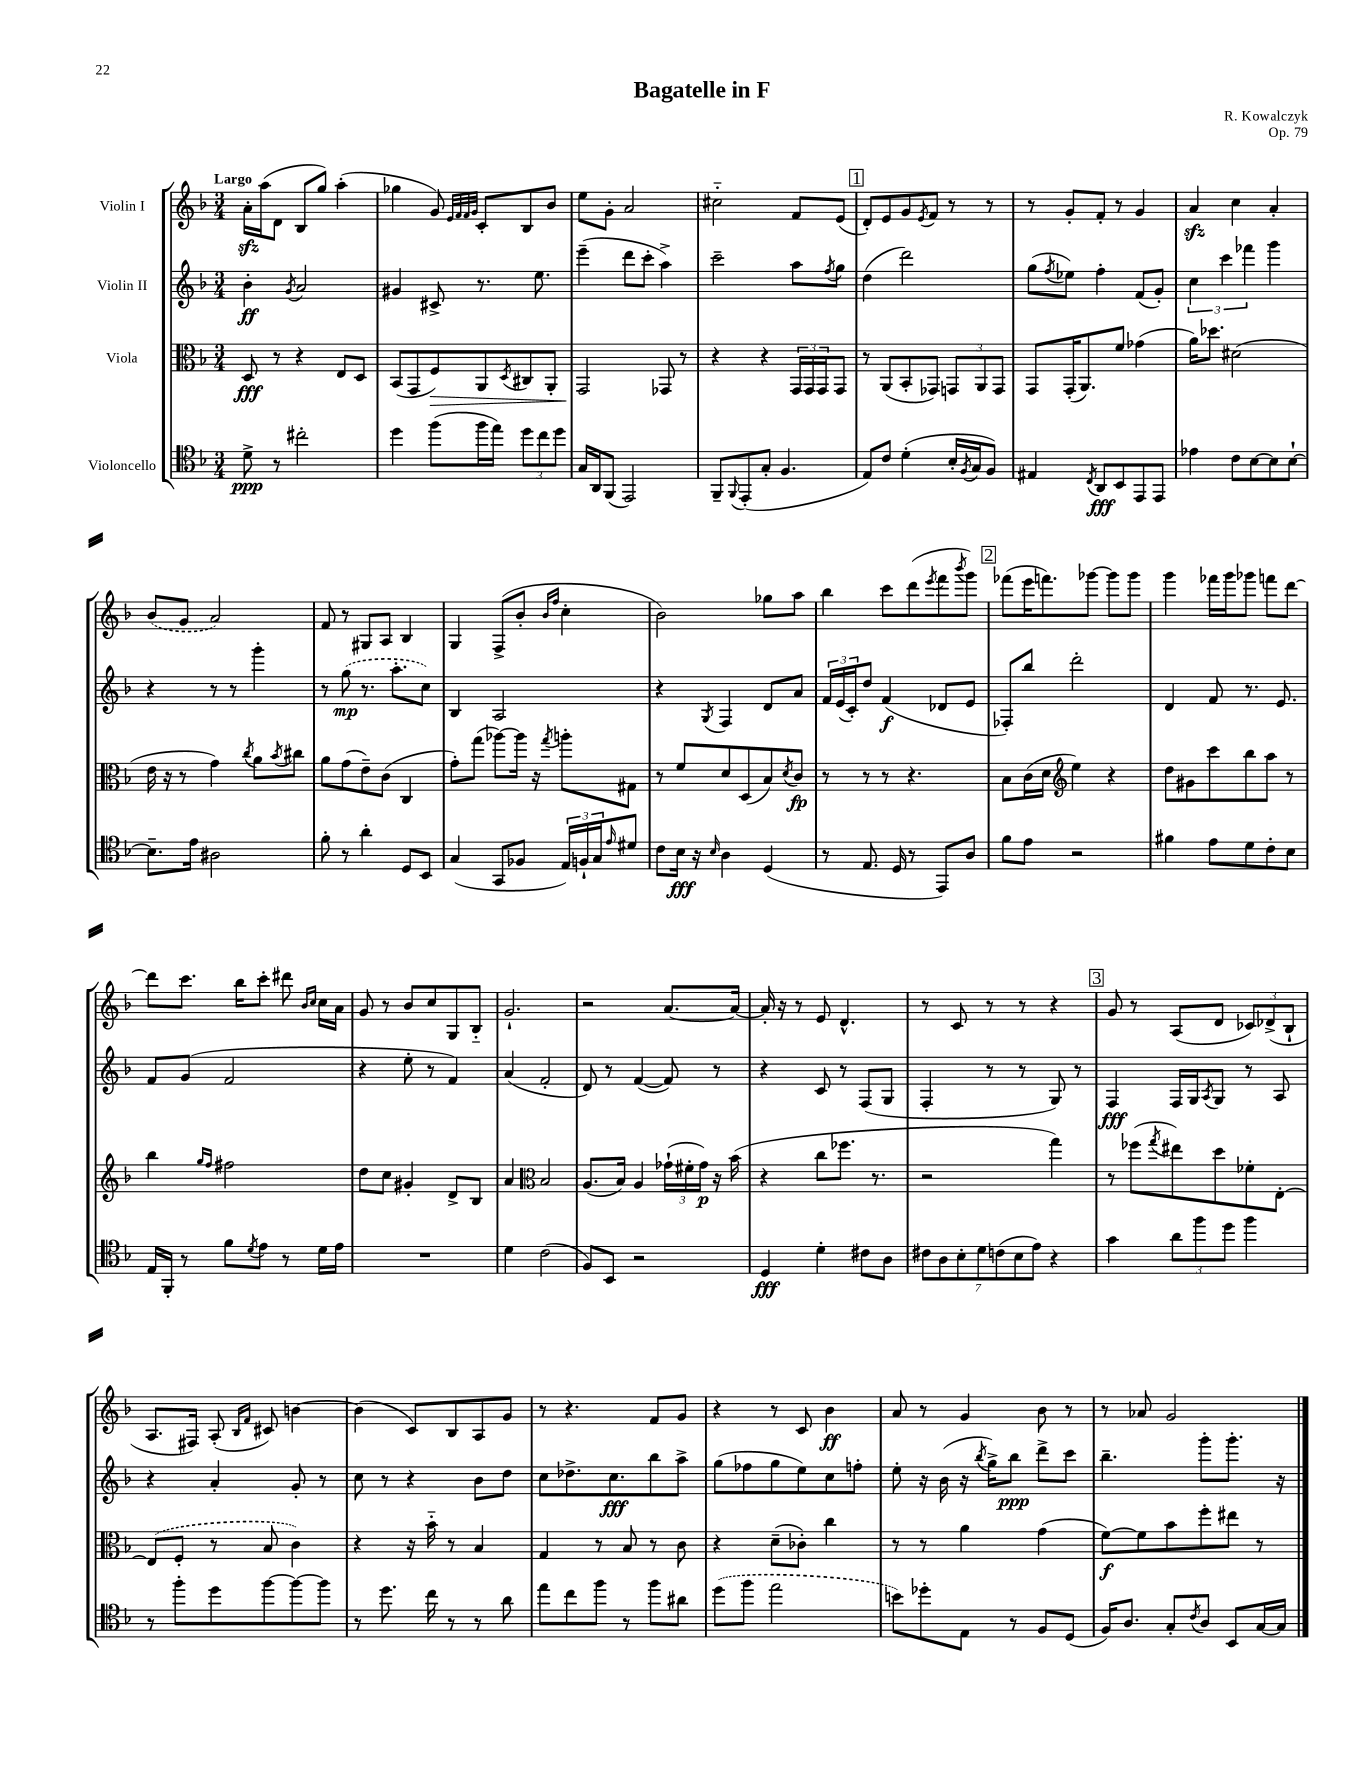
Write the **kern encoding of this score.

**kern	**kern	**kern	**kern
*staff4	*staff3	*staff2	*staff1
*clefC4	*clefC3	*clefG2	*clefG2
*k[b-]	*k[b-]	*k[b-]	*k[b-]
*M3/4	*M3/4	*M3/4	*M3/4
8d^	8D	4b-'	16a'
.	.	.	(16aa
8r	8r	.	8d
.	.	8qg	.
2cc#'	4r	2a	8B-
.	.	.	8gg)
.	8E	.	(4aa'
.	8D	.	.
=	=	=	=
4dd	(8BB-	4g#	4gg-
.	8GG	.	.
(8ff	8F)	8c#^	8g)
.	.	.	32qqe
.	.	.	32qqf
.	.	.	32qqf
.	.	.	32qqg
16ff	8AA	8.r	8c'
16ee)	.	.	.
.	8qD	.	.
12dd	8C#	.	8B-
.	.	8.ee	.
12cc	.	.	.
.	8AA'	.	8b-
12dd	.	.	.
=	=	=	=
16G	2GG	(4eee~	8ee
16AA	.	.	.
(8FF	.	.	8g'
2EE)	.	8ddd	2a
.	.	8ccc'	.
.	8GG-	4aa^)	.
.	8r	.	.
=	=	=	=
8FF~	4r	2ccc~	2cc#'~
8qqFF	.	.	.
(8EE'	.	.	.
8G'	4r	.	.
4.F	.	.	.
.	24GG	8aa	8f
.	24GG	.	.
.	24GG	.	.
.	.	8qff	.
.	8GG	8gg	(8e
=	=	=	=
8E)	8r	(4dd	8d')
8c	(8AA	.	8e
(4d'	8BB-'	2ddd)	8g
.	.	.	8qe
.	8GG-)	.	8f
16B-'	12GG	.	8r
8qF	.	.	.
16G	.	.	.
.	12AA	.	.
8F)	.	.	8r
.	12GG	.	.
=	=	=	=
4E#	8GG	(8gg	8r
.	.	8qff	.
.	(16GG'	8ee-)	8g'
.	8.AA)	.	.
8qC	.	.	.
8AA	.	4ff'	8f'
8BB-	8f	.	8r
8EE	(4g-	(8f	4g
8EE	.	8g')	.
=	=	=	=
4e-	16a)	6cc	4a
.	8.dd-	.	.
.	.	6ccc	.
8c	(2d#	.	4cc
.	.	6fff-	.
[8B-	.	.	.
8B-]	.	4ggg	4a'
[8B-`	.	.	.
=	=	=	=
8.B-~]	16e	4r	(8b-
.	16r	.	.
.	8r	.	8g
16e	.	.	.
2A#	4g)	8r	2a)
.	.	8r	.
.	8qcc	.	.
.	8a	4ggg'	.
.	8qb-	.	.
.	8cc#	.	.
=	=	=	=
8f'	8a	8r	8f
8r	(8g	(8gg	8r
4a'	8e~)	8.r	8G#
.	(8c	.	8A
.	.	8.aa'	.
8D	4C	.	4B-
8BB-	.	8cc)	.
=	=	=	=
(4G	8g')	4B-	4G
.	(8gg	.	.
8GG	[8aa-)	2A	(8F^
8F-	16aa-]	.	8b-'
.	16r	.	.
.	.	.	16qqb-
.	8qgg	.	16qqff
24E)	8aa'	.	4cc'
24F`	.	.	.
24G	.	.	.
16qqe	.	.	.
8d#	8G#	.	.
=	=	=	=
8c	8r	4r	2b-)
16B-	8f	.	.
16r	.	.	.
16qqB-	.	8qG	.
4A	8d	4F	.
.	(8D	.	.
(4D	8B-)	8d	8gg-
.	8qd	.	.
.	8c	8a	8aa
=	=	=	=
8r	8r	24f	4bb-
.	.	(24e	.
.	.	24c')	.
8.E	8r	8dd	.
.	8r	(4f	8ccc
16D	.	.	.
8r	4.r	.	(8ddd
.	.	.	8qeee
8EE)	.	8d-	8fff
.	.	.	8qbbb-
8A	.	8e	8ggg)
=	=	=	=
8f	8B-	8F-')	(8fff-
8e	(16c	8bb-	16eee
.	16d	.	8.fff)
*	*clefG2	*	*
2r	4ee)	2ddd'	.
.	.	.	[8ggg-
.	4r	.	8ggg-]
.	.	.	8ggg-
=	=	=	=
4f#	8dd	4d	4ggg
.	8g#	.	.
8e	8ccc	8f	16fff-
.	.	.	16ggg
8d	8bb-	8.r	8ggg-
8c'	8aa	.	8fff
.	.	8.e	.
8B-	8r	.	[8ddd
=	=	=	=
16E	4bb-	8f	8ddd]
16FF'	.	.	.
8r	.	(8g	8.ccc
.	16qqgg	.	.
.	16qqff	.	.
8f	2ff#	2f	.
.	.	.	16bb-
8qd	.	.	.
8e	.	.	8ccc'
8r	.	.	8ddd#
.	.	.	16qqb-
.	.	.	16qqcc
16d	.	.	16cc
16e	.	.	16a
=	=	=	=
2.r	8dd	4r	8g
.	8cc	.	8r
.	4g#'	8ee'	8b-
.	.	8r	8cc
.	8d^	4f)	8G
.	8B-	.	8B-'~
=	=	=	=
4d	4a	(4a	2.g`
*	*clefC3	*	*
(2c	2B-	2f'	.
=	=	=	=
8F)	(8.A	8d)	2r
8BB-	.	8r	.
.	16B-)	.	.
2r	4A	([4f	.
.	(24g-`	8f])	[8.a
.	24f#'	.	.
.	24g-)	.	.
.	16r	8r	.
.	(16b-	.	16a_
=	=	=	=
4D	4r	4r	16a']
.	.	.	16r
.	.	.	8r
4d'	8cc	8c	8e
.	8.ff-	8r	4.d^^
8c#	.	(8F	.
.	8.r	.	.
8A	.	8G	.
=	=	=	=
14c#	2r	4F'	8r
14A	.	.	.
.	.	.	8c
14B-'	.	.	.
14d	.	.	.
.	.	8r	8r
(14c	.	.	.
14B-	.	.	.
.	.	8r	8r
14e)	.	.	.
4r	4gg)	8G)	4r
.	.	8r	.
=	=	=	=
4g	8r	4F	8g
.	(8ff-	.	8r
.	8qgg	.	.
12a	8ee#)	16F	(8A
.	.	16G	.
12ff	.	.	.
.	.	8qA	.
.	8dd	8G	8d
12dd	.	.	.
4ff	8f-'	8r	12c-)
.	.	.	(12d-^
.	[8E'	8A	.
.	.	.	12B-`
=	=	=	=
8r	(8E]	4r	8.A
8ff'	8F'	.	.
.	.	.	16F#)
8dd	8r	4a'	(8A'
.	.	.	16qqB-
.	.	.	16qqf
[8ff	8B-	.	8c#)
8ff_	4c)	8g'	[4b
8ff]	.	8r	.
=	=	=	=
8r	4r	8cc	(4b]
8.dd	.	8r	.
.	16r	4r	8c)
16cc	16b-'~	.	.
8r	8r	.	8B-
8r	4B-	8b-	8A
8a	.	8dd	8g
=	=	=	=
8ee	4G	8cc	8r
8cc	.	8.dd-^	4.r
8ff	8r	.	.
.	.	8.cc	.
8r	8B-	.	.
8ff	8r	8bb-	8f
8a#	8c	8aa^	8g
=	=	=	=
(8dd	4r	(8gg	4r
8ff	.	8ff-	.
2ee	(8d~	8gg	8r
.	8c-')	8ee)	8c
.	4cc	8cc	4b-
.	.	8ff'	.
=	=	=	=
8b)	8r	8ee'	8a
8dd-'	8r	16r	8r
.	.	(16b-	.
8E	4a	16r	4g
.	.	8qbb-	.
.	.	16gg^)	.
8r	.	8bb-	.
8F	(4g	8ddd^	8b-
(8D	.	8ccc	8r
=	=	=	=
16F)	[8f)	4.bb-~	8r
8.A	.	.	.
.	8f]	.	8a-
8G'	8b-	.	2g
8qc	.	.	.
8A	8ff'	8ggg'	.
8BB-	8ee#	8.ggg'	.
[16G	8r	.	.
16G]	.	16r	.
==	==	==	==
*-	*-	*-	*-
